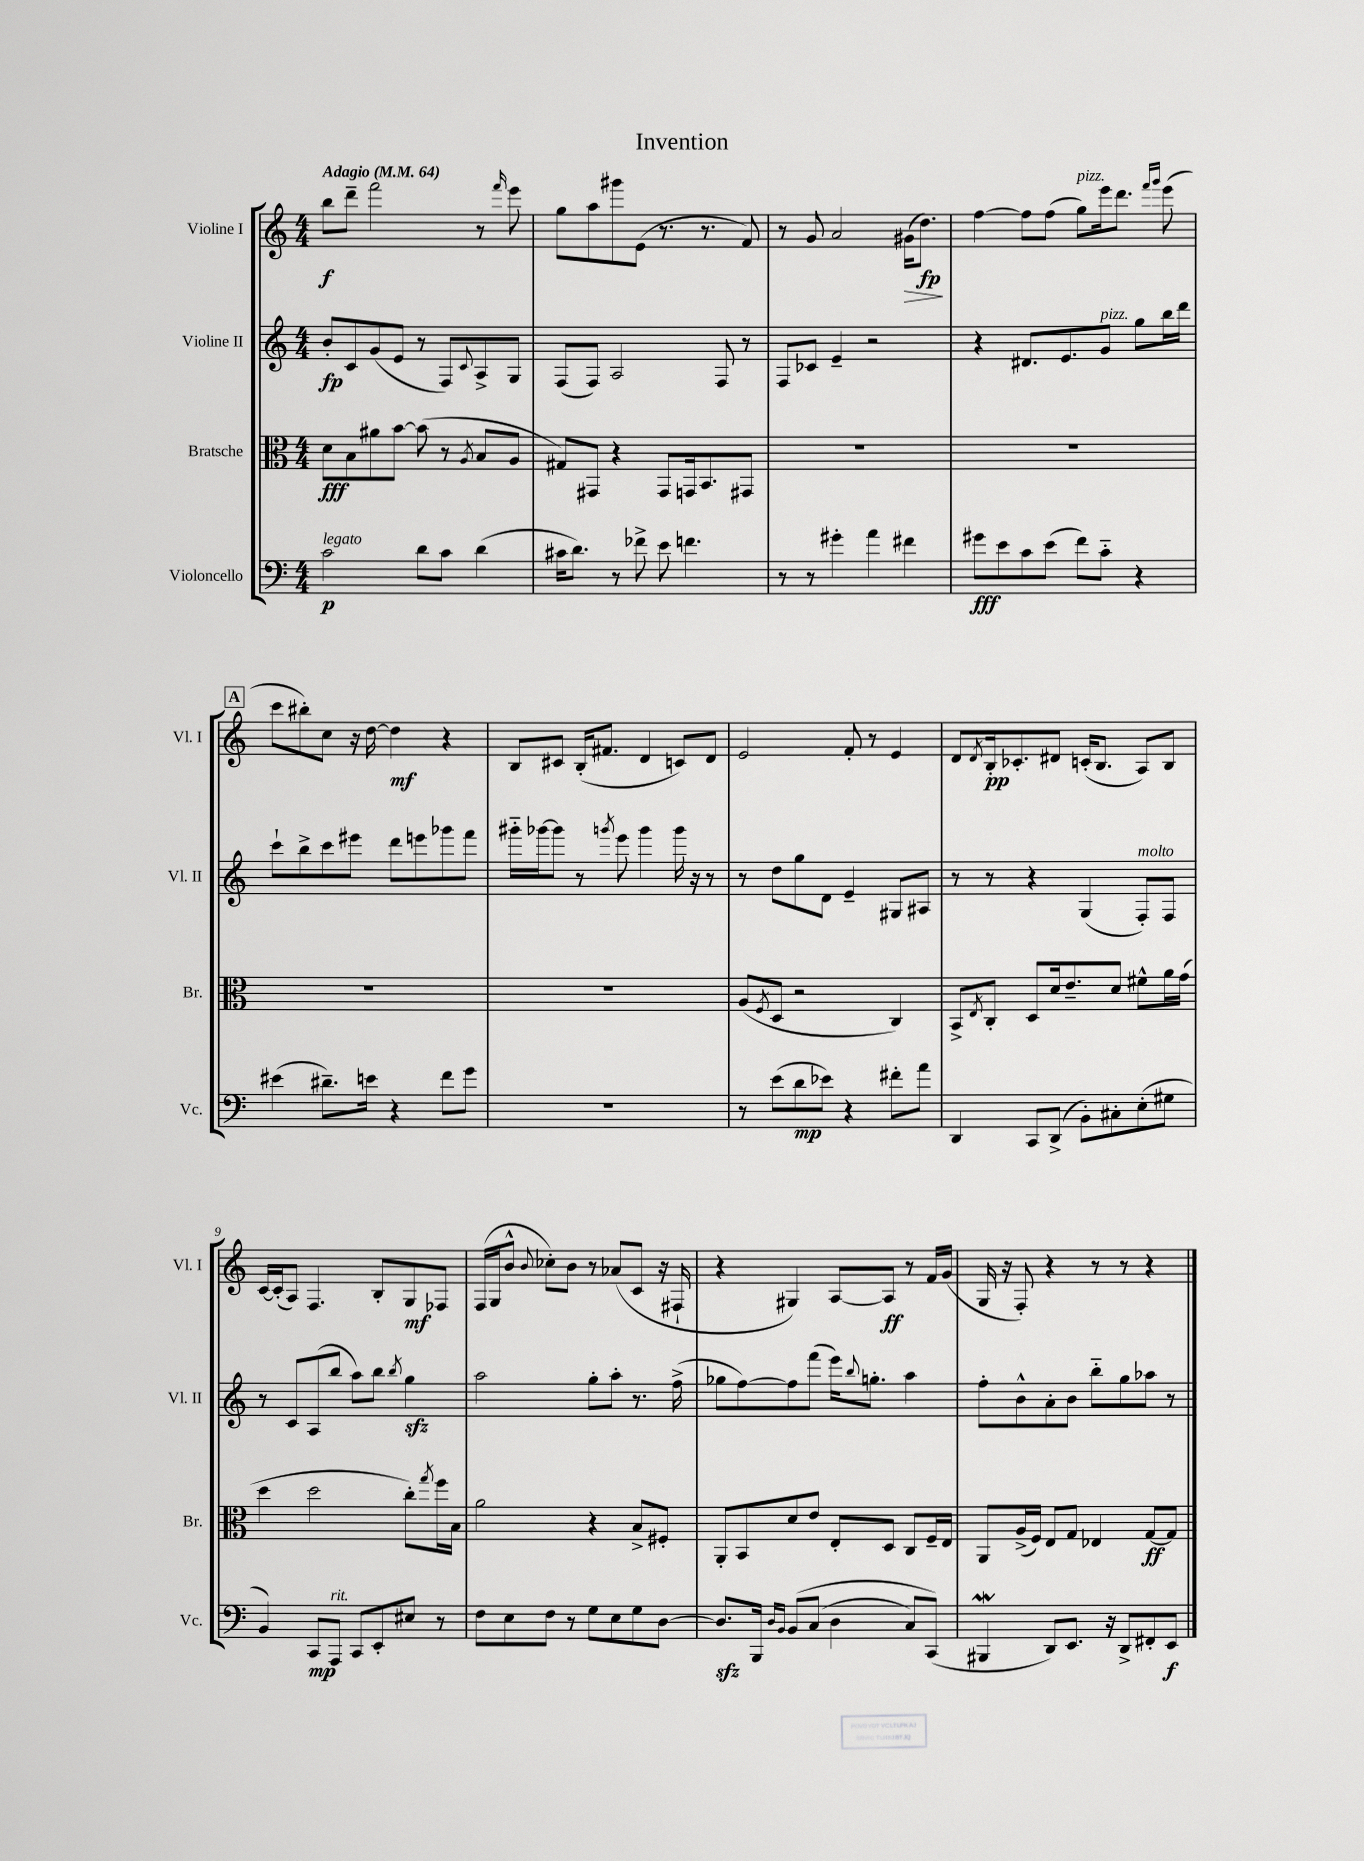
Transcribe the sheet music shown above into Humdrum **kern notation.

**kern	**kern	**kern	**kern
*staff4	*staff3	*staff2	*staff1
*clefF4	*clefC3	*clefG2	*clefG2
*k[]	*k[]	*k[]	*k[]
*M4/4	*M4/4	*M4/4	*M4/4
*MM64	*MM64	*MM64	*MM64
2c	8d	8b'	8bb
.	8B	8c	8ddd~
.	8a#	(8g	2fff
.	[8b	8e	.
8d	(8b]	8r	.
8c	8r	8F)	.
.	8qA	8qqc	.
(4d	8B	8A^	8r
.	.	.	16qqfff
.	8A	8G	8eee
=	=	=	=
16c#	8G#)	(8F	8gg
8.d)	.	.	.
.	8GG#	8F)	8aa
8r	4r	2A	8ggg#
8f-^	.	.	(8e
8e	8GG#	.	8.r
4.f	16GG	.	.
.	8.BB	.	8.r
.	.	8F	.
.	8GG#	8r	8f)
=	=	=	=
8r	1r	8F	8r
8r	.	8c-	8g
4g#'	.	4e~	2a
4a	.	2r	.
4f#	.	.	(16g#
.	.	.	8.dd)
=	=	=	=
8g#	1r	4r	[4ff
8e	.	.	.
8c	.	8.d#	8ff]
(8e	.	.	(8ff
.	.	8.e	.
8f)	.	.	8gg)
8c'~	.	8g	16eee
.	.	.	8.ddd
4r	.	8gg	.
.	.	.	16qqfff
.	.	.	16qqggg
.	.	16bb	(8eee
.	.	16ddd	.
=	=	=	=
(4e#	1r	8ccc`	8ccc
.	.	8bb^	8bb#')
8.d#~)	.	8ccc	8cc
.	.	8eee#	16r
16e	.	.	[16dd
4r	.	8ddd	4dd]
.	.	8eee	.
8f	.	8ggg-	4r
8g	.	8fff	.
=	=	=	=
1r	1r	16ggg#'~	8B
.	.	[16ggg-	.
.	.	8ggg-]	8c#
.	.	8r	(16B'
.	.	.	8.f#
.	.	8qggg	.
.	.	8eee	.
.	.	4ggg	4d
.	.	16ggg	8c)
.	.	16r	.
.	.	8r	8d
=	=	=	=
8r	(8A	8r	2e
.	8qF	.	.
(8e	8D	8dd	.
8d	2r	8gg	.
8e-)	.	8d	.
4r	.	4e~	8f'
.	.	.	8r
8f#'	4C)	8G#	4e
8a	.	8A#	.
=	=	=	=
4DD	8BB^	8r	8d
.	8qE	.	8qd
.	8C'	8r	16B'
.	.	.	8.c-'
8CC	8D	4r	.
(8DD^	16d	.	8d#
.	8.e~	.	.
8BB')	.	(4G	(16c'
.	.	.	8.B
8C#'	8d	.	.
(8E'	8f#^^	8F')	8A)
8G#	16a	8F	8B
.	(16g	.	.
=	=	=	=
4BB)	4dd	8r	[16c
.	.	.	(16c']
.	.	8c	8A)
8CC	2dd	(8A	4.F
8AAA	.	8bb	.
8CC	.	8aa)	.
8EE'	.	8bb	8B'
.	.	8qbb	.
8E#	8cc')	4gg	8G
.	8qgg	.	.
8r	16ff	.	8F-
.	16B	.	.
=	=	=	=
8F	2a	2aa	(16F
.	.	.	16G
8E	.	.	8b^^
.	.	.	8qqb
8F	.	.	8cc-')
8r	.	.	8b
8G	4r	8gg'	8r
8E	.	8aa'	(8a-
8G	8B^	8.r	8c
[8D	8F#'	.	16r
.	.	(16ff^	16F#`
=	=	=	=
8.D]	8AA'	8gg-	4r
.	8BB	[8ff)	.
16BBB	.	.	.
16qqD	.	.	.
16qqBB	.	.	.
&(8BB	8d	8ff]	4G#)
(8C	8e	(8fff	.
4D	8E'	16eee)	[8A
.	.	8qqbb	.
.	.	8.gg'	.
.	8D	.	8A]
8C)	8C	4aa	8r
(8CC&)	16F~	.	16f
.	16E	.	(16g
=	=	=	=
4BBB#	8AA	8ff'	16G
.	.	.	16r
.	(16A^	8b^^	8F')
.	16F)	.	.
8DD)	8E	8a'	4r
8.EE	8G	8b	.
.	4E-	8bb'~	8r
16r	.	.	.
8DD^	.	8gg	8r
8FF#'	[8G	8aa-	4r
8EE	8G]	8r	.
==	==	==	==
*-	*-	*-	*-
